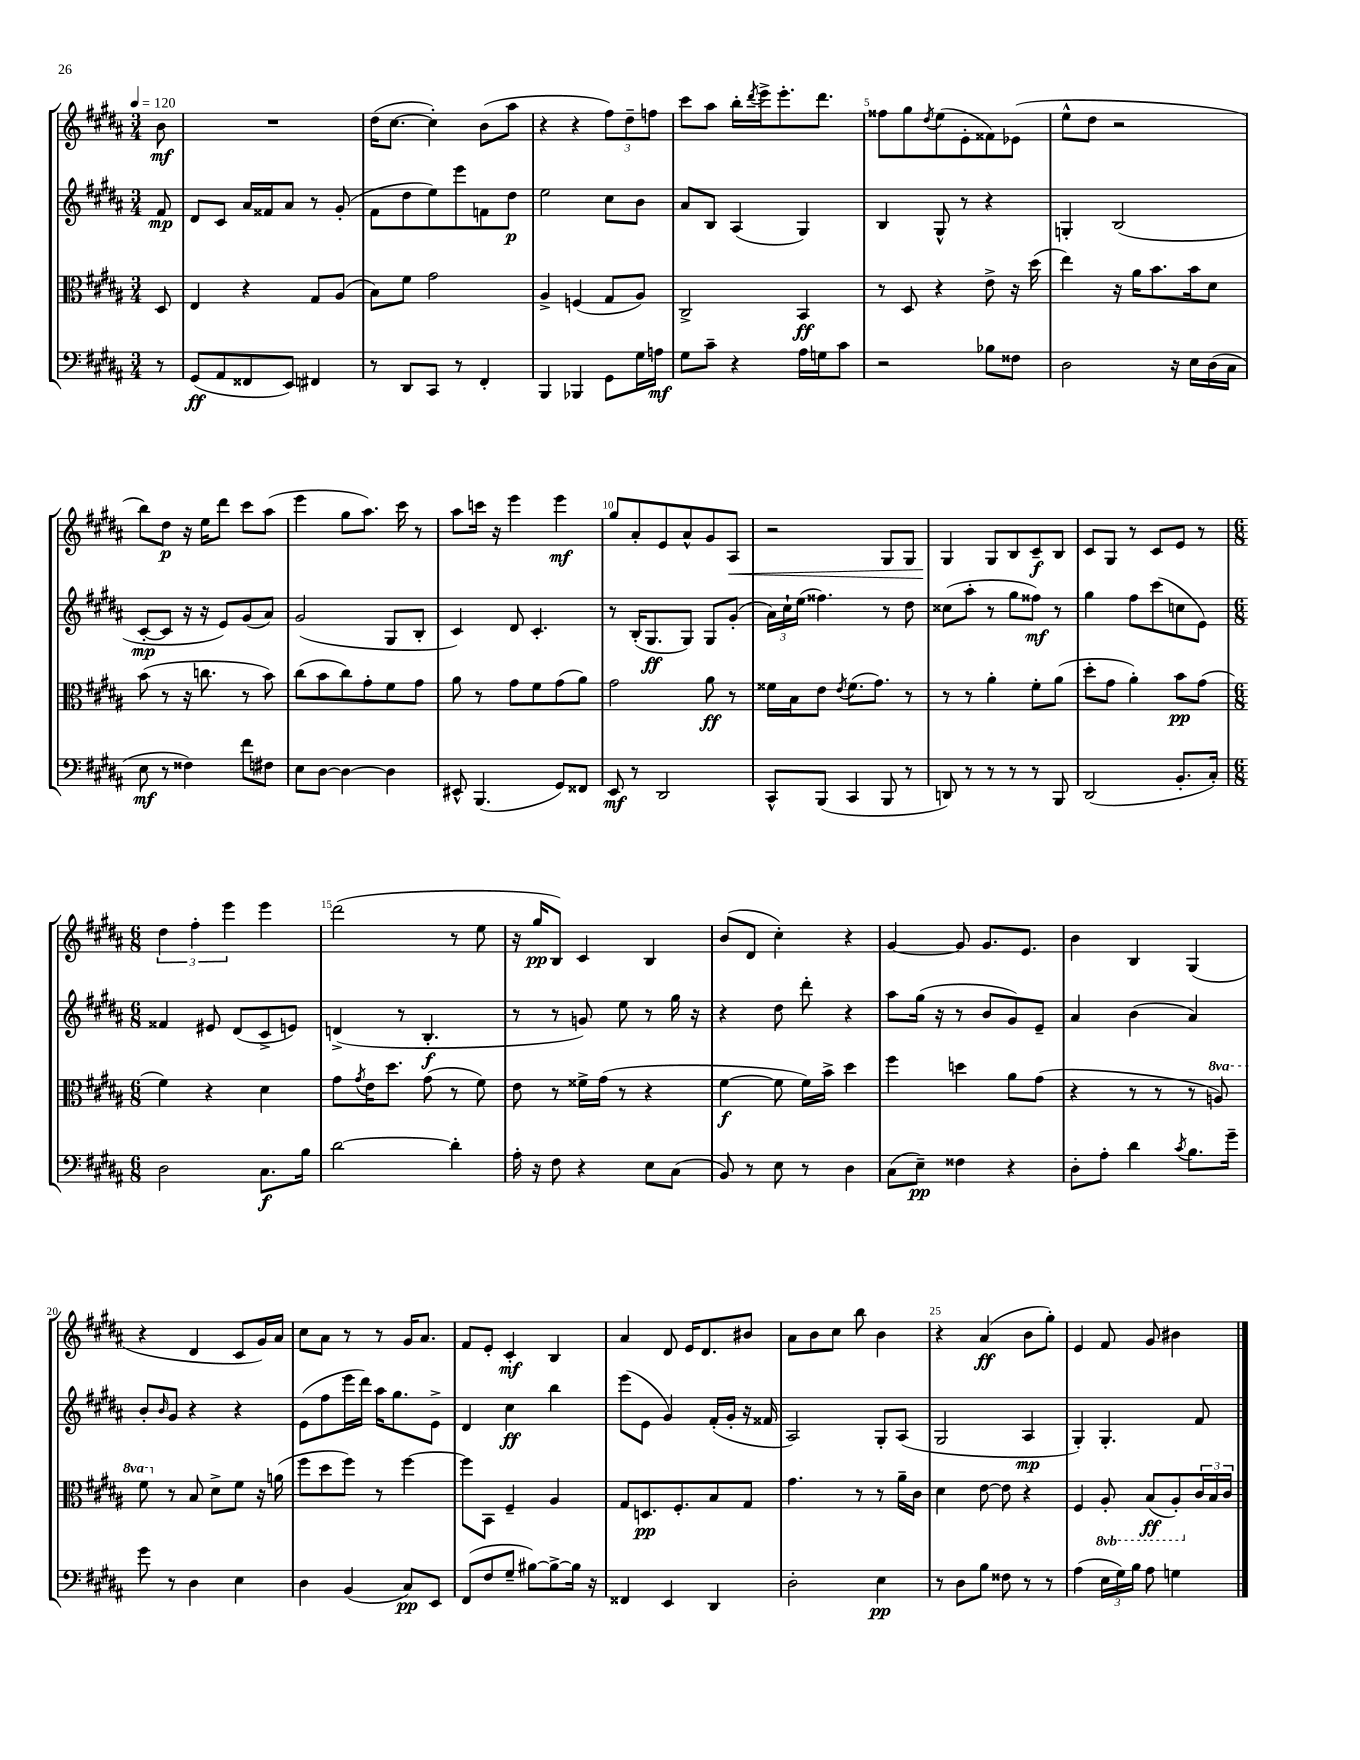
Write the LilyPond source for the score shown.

<<
\new StaffGroup <<
\new Staff = "s0" {
    \clef treble \key b \major \numericTimeSignature \time 3/4 \partial 8 \tempo 4 = 120
    b'8\mf |
    R2. |
    dis''16( cis''8.~ cis''4-.) b'8( ais''8 |
    r4 r4 \tuplet 3/2 { fis''8) dis''8-- f''8 } |
    cis'''8 ais''8 b''16-. \acciaccatura { dis'''8 } e'''16-> e'''8.-. dis'''8. |
    fisis''8 gis''8 \acciaccatura { dis''8 } e''8( e'8-. fisis'8) ees'8( |
    e''8-^ dis''8 r2 |
    b''8) dis''8\p r16 e''16 dis'''8 cis'''8 ais''8( |
    e'''4 gis''8 ais''8.) cis'''16 r8 |
    ais''8 c'''16 r16 e'''4 e'''4\mf |
    gis''8 ais'8-. e'8 ais'8-^ gis'8 ais8\< |
    r2 gis8 gis8 |
    gis4\! gis8 b8 cis'8--\f b8 |
    cis'8 gis8 r8 cis'8 e'8 r8 |
    \numericTimeSignature \time 6/8 \tuplet 3/2 { dis''4 fis''4-. e'''4 } e'''4 |
    dis'''2( r8 e''8 |
    r16 gis''16\pp b8) cis'4 b4 |
    b'8( dis'8 cis''4-.) r4 |
    gis'4~ gis'8 gis'8. e'8. |
    b'4 b4 gis4( |
    r4 dis'4 cis'8 gis'16) ais'16 |
    cis''8 ais'8 r8 r8 gis'16 ais'8. |
    fis'8 e'8-. cis'4-.\mf b4 |
    ais'4 dis'8 e'16 dis'8. bis'8 |
    ais'8 b'8 cis''8 b''8 b'4 |
    r4 ais'4\ff( b'8 gis''8-.) |
    e'4 fis'8 gis'8 bis'4 \bar "|." |
}
\new Staff = "s1" {
    \clef treble \key b \major \numericTimeSignature \time 3/4 \partial 8
    fis'8\mp |
    dis'8 cis'8 ais'16 fisis'16 ais'8 r8 gis'8-.( |
    fis'8 dis''8 e''8) e'''8 f'8 dis''8\p |
    e''2 cis''8 b'8 |
    ais'8 b8 ais4( gis4) |
    b4 gis8-^ r8 r4 |
    g4-. b2( |
    cis'8~-.\mp cis'8 r16 r16 e'8) gis'8( ais'8) |
    gis'2( gis8 b8-. |
    cis'4) dis'8 cis'4.-. |
    r8 b16-.( gis8.\ff gis8) gis8 gis'8-.( |
    \tuplet 3/2 { ais'16) cis''16-! e''16( } fisis''4.) r8 dis''8 |
    cisis''8( ais''8-. r8 gis''8 fisis''8\mf) r8 |
    gis''4 fis''8 cis'''8( c''8 e'8) |
    \numericTimeSignature \time 6/8 fisis'4 eis'8 dis'8( cis'8-> e'8) |
    d'4->( r8 b4.-.\f |
    r8 r8 g'8) e''8 r8 gis''16 r16 |
    r4 dis''8 dis'''8-. r4 |
    ais''8 gis''16( r16 r8 b'8 gis'8) e'8-- |
    ais'4 b'4( ais'4) |
    b'8-. \grace { b'16 } gis'8 r4 r4 |
    e'8( fis''8 e'''16 dis'''16) ais''16 gis''8. e'8-> |
    dis'4 cis''4\ff b''4 |
    e'''8( e'8 gis'4) fis'16-.( gis'16-. r16 fisis'16 |
    ais2) gis8-. ais8( |
    gis2 ais4\mp |
    gis4-.) gis4.-. fis'8 \bar "|." |
}
\new Staff = "s2" {
    \clef alto \key b \major \numericTimeSignature \time 3/4 \set Staff.ottavationMarkups = #ottavation-simple-ordinals \partial 8
    dis8 |
    e4 r4 gis8 ais8( |
    b8) fis'8 gis'2 |
    ais4-> f4( gis8 ais8) |
    cis2-> b,4\ff |
    r8 dis8 r4 e'8-> r16 dis''16( |
    e''4) r16 ais'16 b'8. b'16 dis'8 |
    b'8( r8 r16 c''8. r8 b'8) |
    cis''8( b'8 cis''8) gis'8-. fis'8 gis'8 |
    ais'8 r8 gis'8 fis'8 gis'8( ais'8) |
    gis'2 ais'8\ff r8 |
    fisis'16 b16 e'8 \acciaccatura { e'8 } fisis'8.( gis'8.) r8 |
    r8 r8 ais'4-. fis'8-. ais'8( |
    dis''8-. gis'8 ais'4-.) b'8\pp gis'8( |
    \numericTimeSignature \time 6/8 fis'4) r4 dis'4 |
    gis'8 \acciaccatura { gis'8 } e'16 dis''8. gis'8( r8 fis'8) |
    e'8 r8 fisis'16-> gis'16( r8 r4 |
    fis'4~\f fis'8 fis'16) b'16-> dis''4 |
    fis''4 d''4 ais'8 gis'8( |
    r4 r8 r8 r8 \ottava #1 a'8) |
    fis''8 \ottava #0 r8 b8 dis'8-> fis'8 r16 a'16( |
    fis''8 dis''8 fis''8) r8 fis''4~ |
    fis''8 b,8 fis4-- ais4 |
    gis8 d8.\pp fis8.-. b8 gis8 |
    gis'4. r8 r8 ais'16-- cis'16 |
    dis'4 e'8~ e'8 r4 |
    fis4 \ottava #-1 ais,8-. b,8\ff( ais,8-.) \ottava #0 \tuplet 3/2 { cis'16 b16 cis'16 } \bar "|." |
}
\new Staff = "s3" {
    \clef bass \key b \major \numericTimeSignature \time 3/4 \partial 8
    r8 |
    gis,8\ff( ais,8 fisis,8 e,8) fis,4 |
    r8 dis,8 cis,8 r8 fis,4-. |
    b,,4 bes,,4 gis,8 gis16 a16\mf |
    gis8 cis'8-- r4 ais16 g16 cis'8 |
    r2 bes8 fisis8 |
    dis2 r16 e16 dis16( cis16 |
    e8\mf r8 fisis4) fis'8 fis8 |
    e8 dis8~ dis4~ dis4 |
    eis,8-^ b,,4.( gis,8) fisis,8 |
    e,8\mf r8 dis,2 |
    cis,8-^ b,,8( cis,4 b,,8 r8 |
    d,8) r8 r8 r8 r8 b,,8 |
    dis,2( b,8.-. cis16-.) |
    \numericTimeSignature \time 6/8 dis2 cis8.\f b16 |
    dis'2~ dis'4-. |
    ais16-. r16 fis8 r4 e8 cis8( |
    b,8) r8 e8 r8 dis4 |
    cis8( e8--\pp) fisis4 r4 |
    dis8-. ais8-. dis'4 \acciaccatura { cis'8 } b8. gis'16-- |
    gis'8 r8 dis4 e4 |
    dis4 b,4( cis8\pp) e,8 |
    fis,8( fis8 gis8-- bis8~) bis8~-> bis16 r16 |
    fisis,4 e,4 dis,4 |
    dis2-. e4\pp |
    r8 dis8 b8 fisis8 r8 r8 |
    ais4( \tuplet 3/2 { e16 gis16) b16 } ais8 g4 \bar "|." |
}
>>
>>
\layout { \context { \Score \override BarNumber.break-visibility = ##(#f #t #t) barNumberVisibility = #(every-nth-bar-number-visible 5) } }
